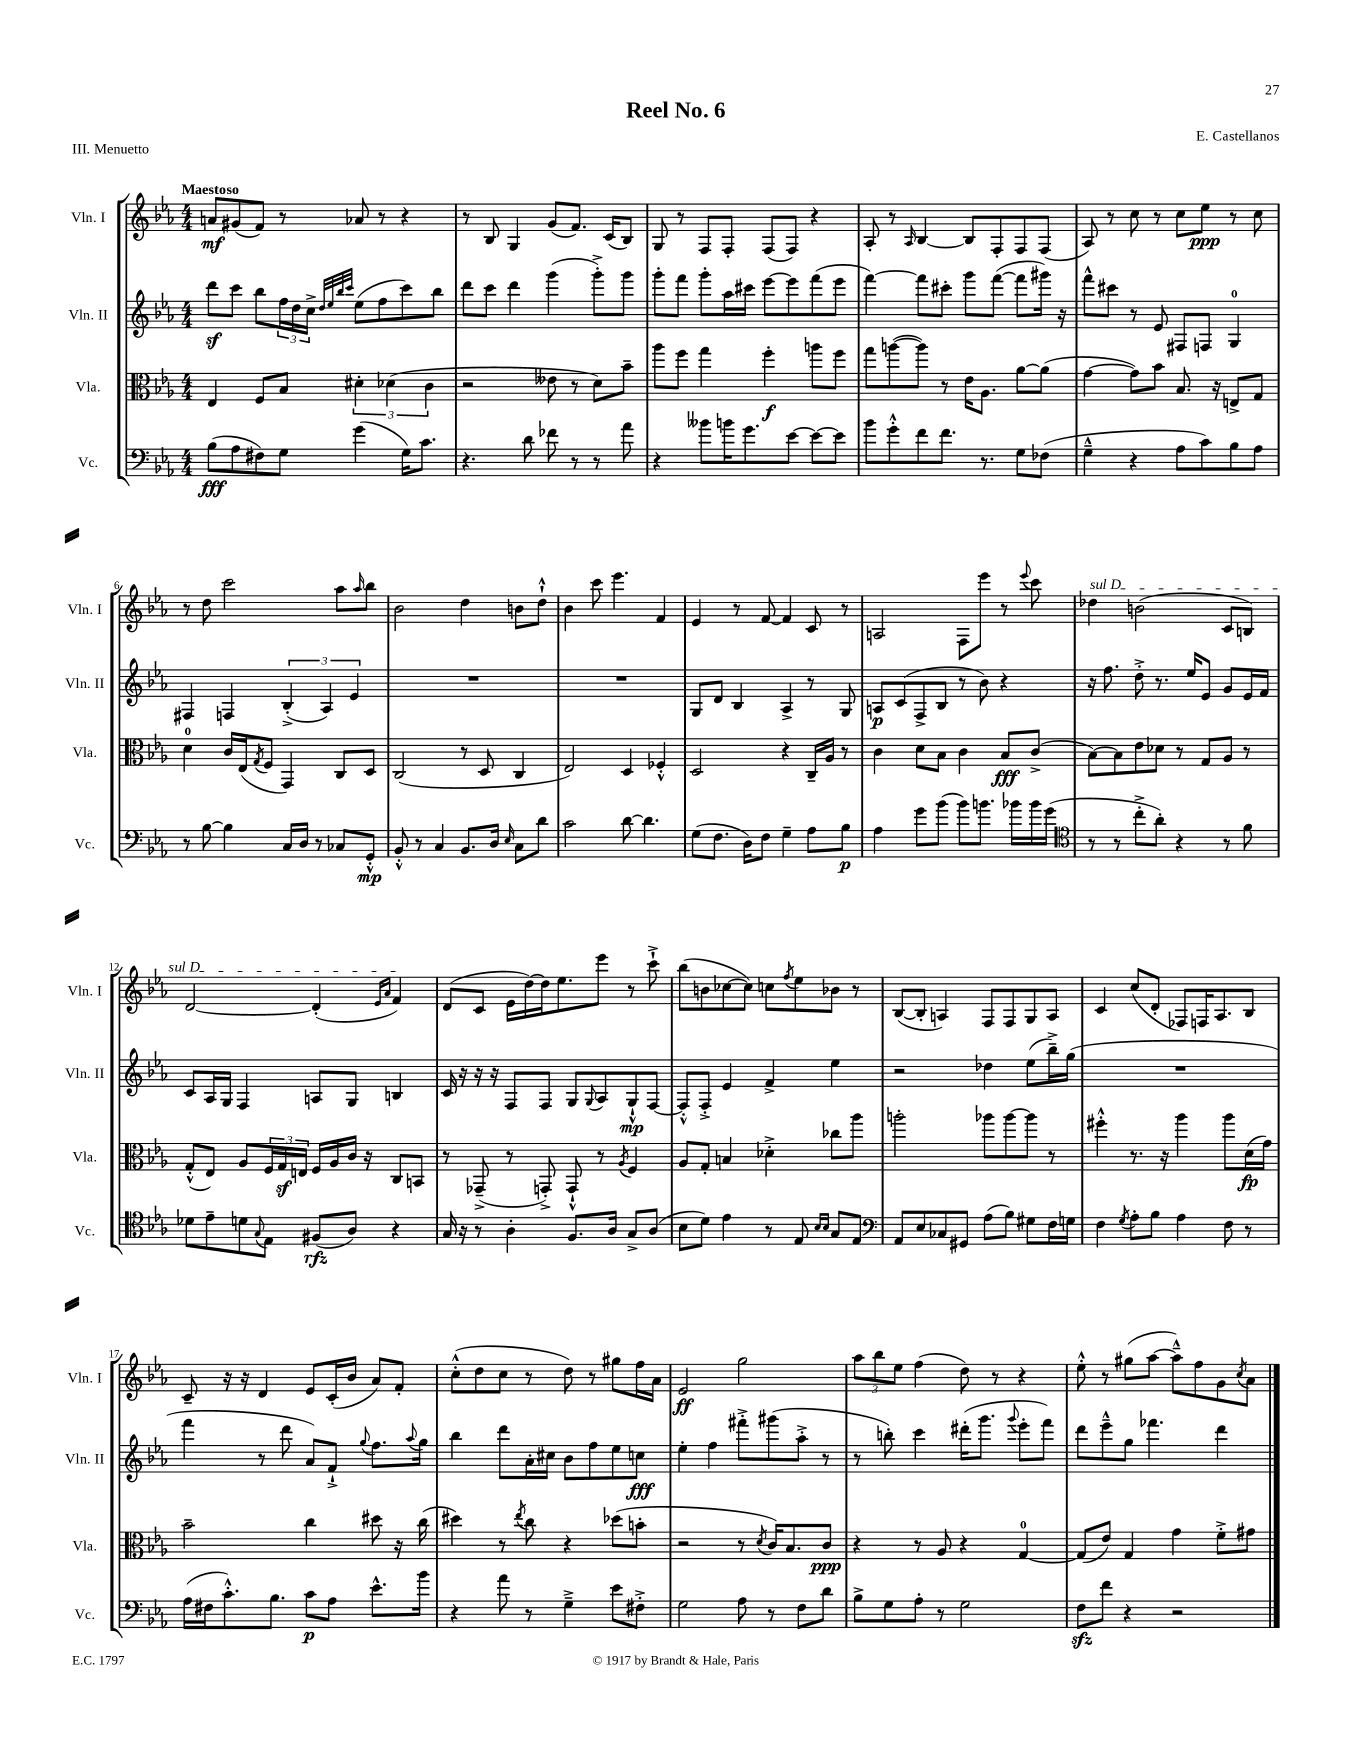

**kern	**kern	**kern	**kern
*staff4	*staff3	*staff2	*staff1
*clefF4	*clefC3	*clefG2	*clefG2
*k[b-e-a-]	*k[b-e-a-]	*k[b-e-a-]	*k[b-e-a-]
*M4/4	*M4/4	*M4/4	*M4/4
(8B-	4E-	8ddd	8a
8A-	.	8ccc	(8g#
8F#)	8F	8bb-	8f)
8G	8B-	24ff	8r
.	.	24dd	.
.	.	24cc^	.
.	.	32qqdd	.
.	.	32qqee-	.
.	.	32qqbb-	.
.	.	32qqccc	.
(4g	6d#'	(8ee-	8a-
.	.	8ff	8r
.	(6d-	.	.
16G)	.	8ccc)	4r
8.c	.	.	.
.	6c	.	.
.	.	8bb-	.
=	=	=	=
4.r	2r	8ddd	8r
.	.	8ccc	8B-
.	.	4ddd	4G
8d	.	.	.
8f-	8e--	(4ggg	(8g
8r	8r	.	8.f)
8r	8d)	8ggg'^)	.
.	.	.	(16c
8a-	8b-~	8ggg	8B-)
=	=	=	=
4r	8aa-	8ggg'	8G
.	8ff	8fff	8r
8b--	4gg	8ggg'	8F
16b	.	16aa-	8F'
8.g	.	16ccc#	.
.	4ff'	[8eee-	(8F
[8e-	.	8eee-]	8F)
8e-_	8aa	(8fff	4r
8e-]	8ff	8eee-	.
=	=	=	=
8b-	8gg	[4fff)	8A-'
8g'^^	([8aa	.	8r
.	.	.	16qqA-
8f	8aa])	8fff]	[4B-
8.f	8r	8ccc#'	.
.	16e-	8ggg	8B-]
8.r	8.A-	.	.
.	.	([8fff	8F'
8G	[8a-	8fff]	8F
(8F-	(8a-]	16ggg#)	(8F
.	.	16r	.
=	=	=	=
4G~^^	[4g	8fff^^	8A-)
.	.	8ccc#	8r
4r	8g])	8r	8cc
.	8b-	8e-	8r
8A-	8.B-	8F#	8cc
8c)	.	8F	8ee-
.	16r	.	.
8B-	8E^	4G	8r
8A-	8G	.	8cc
=	=	=	=
8r	4d	4F#	8r
[8B-	.	.	8dd
4B-]	16c	4F	2ccc
.	(16E-	.	.
.	8qG	.	.
.	8F	.	.
16C	4GG)	(6B-'^	.
16D	.	.	.
8r	.	.	.
.	.	6A-)	.
8C-	8C	.	8aa-
.	.	6e-	.
.	.	.	16qqaa-
8GG'^^	8D	.	8bb-
=	=	=	=
8BB-'^^	(2C	1r	2b-
8r	.	.	.
4C	.	.	.
8.BB-	8r	.	4dd
.	8D	.	.
16D	.	.	.
16qqE-	.	.	.
8C	4C	.	8b
8d	.	.	8dd`^^
=	=	=	=
2c	2E-)	1r	4b-
.	.	.	8ccc
.	.	.	4.eee-
[8d	4D	.	.
4.d]	.	.	.
.	4F-'^^	.	4f
=	=	=	=
(8G	2D	8G	4e-
8.F	.	8d	.
.	.	4B-	8r
16D)	.	.	.
8F	.	.	[8f
4G~	4r	4A-^	4f]
8A-	16C~	8r	8c
.	16A-	.	.
8B-	8r	8G	8r
=	=	=	=
4A-	4c	8A	2A
.	.	(8c	.
8g	8d	8F^	.
(8b-	8B-	8B-	.
8b-)	4c	8r	8F
8.b	.	8b-)	8eee-
.	8B-	4r	8r
16b-	.	.	.
.	.	.	8qqeee-
16b-	(8c^	.	8ccc
(16g	.	.	.
=	=	=	=
*clefC4	*	*	*
8r	[8B-)	16r	4dd-
.	.	8.ff	.
8r	8B-]	.	.
8cc'^	8e-	8dd'^	(2b
8a-')	8d-	8.r	.
4r	8r	.	.
.	.	16ee-	.
.	8G	8e-	.
8r	8A-	8g	8c
8f	8r	16e-	8B)
.	.	16f	.
=	=	=	=
8d-	(8G'^^	8c	[2d
8e-~	8E-)	16A-	.
.	.	16G	.
8d	8A-	4F	.
8qqG	.	.	.
8E-	24F	.	.
.	24G	.	.
.	24E	.	.
(8F#	16F	8A	(4d']
.	16A-	.	.
8A-)	16c	8G	.
.	16r	.	.
.	.	.	16qqe-
.	.	.	16qqa-
4r	8C	4B	4f)
.	8BB	.	.
=	=	=	=
16G	8r	16c	(8d
16r	.	16r	.
8r	(8GG-~^	16r	8c
.	.	16r	.
4A-'	8r	8F	16e-
.	.	.	[16dd)
.	8GG'^)	8F	16dd]
.	.	.	8.ee-
8.F	8GG`^^	8G	.
.	.	8qqG	.
.	8r	8A-	8eee-
16A-	.	.	.
.	8qA-	.	.
8G^	4F	8G`^^	8r
(8A-	.	[8F	8ccc`^
=	=	=	=
8B-	8A-	8F'^^]	(8bb-
8d)	8G'	8F'^	8b
4e-	4B	4e-	[8cc-
.	.	.	8cc-])
8r	4d-'^	4f^	8cc
.	.	.	8qff
8E-	.	.	8ee-
16qqB-	.	.	.
16qqB-	.	.	.
8G	8cc-	4ee-	8b-
8E-	8aa-	.	8r
=	=	=	=
*clefF4	*	*	*
8AA-	2aa'	2r	([8B-
8E-	.	.	8B-']
8C-	.	.	4A)
8GG#	.	.	.
(8A-	8aa-	4dd-	8F
8B-)	[8aa-	.	8F
8G#	8aa-]	(8ee-	8G
16F	8r	16bb-~^)	8A
16G	.	(16gg	.
=	=	=	=
4F	4ff#'^^	1r	4c
8qG	.	.	.
8A-'	8.r	.	(8cc
8B-	.	.	8d'
.	16r	.	.
4A-	4aa-	.	8F-)
.	.	.	16F
.	.	.	8.A-
8F	8aa-	.	.
8r	(16d	.	8B-
.	16g)	.	.
=	=	=	=
(16A-	2b-~	4fff	8c~
16F#	.	.	.
8.c'^^)	.	.	16r
.	.	.	16r
.	.	8r	4d
8.B-	.	.	.
.	.	8ddd	.
8c	4cc	8a-)	8e-
8A-	.	8f`^	(16c'
.	.	.	16b-
.	.	8qqgg	.
8.e-^^	8dd#	8.ff	8a-)
.	16r	.	8f'
.	.	8qqaa-	.
16b-	(16cc	16gg	.
=	=	=	=
4r	4dd#)	4bb-	(8cc'^^
.	.	.	8dd
8a-	8r	8ddd	8cc
.	8qee-	.	.
8r	8cc	16a-'	8r
.	.	16cc#	.
4G~^	4r	8b-	8dd)
.	.	8ff	8r
8e-	(8dd-	8ee-	8gg#
8F#'^	8b'	8cc	16ff
.	.	.	16a-
=	=	=	=
2G	2r	4ee-'	2e-
.	.	4ff	.
8A-	8r	8fff#'^	2gg
.	8qd	.	.
8r	16c)	(8ggg#	.
.	8.B-	.	.
8F	.	8aa-'^	.
8d	8c	8r	.
=	=	=	=
8B-^	4r	8r	12aa-
.	.	.	12bb-
8G	.	8bb')	.
.	.	.	12ee-
8A-'	8r	4ccc	(4ff
8r	8A-	.	.
2G	4r	(16ddd#'	8dd)
.	.	8.ggg	.
.	.	.	8r
.	.	8qqggg	.
.	[4G	8eee-'	4r
.	.	8fff)	.
=	=	=	=
8F	(8G]	8ddd	8ee-'^^
8f	8e-)	8eee-~^^	8r
4r	4G	8gg	(8gg#
.	.	4.fff-	[8aa-
2r	4g	.	8aa-~^^])
.	.	.	8ff
.	8f'^	4ddd	8g
.	.	.	8qcc
.	8g#	.	8a-
==	==	==	==
*-	*-	*-	*-
